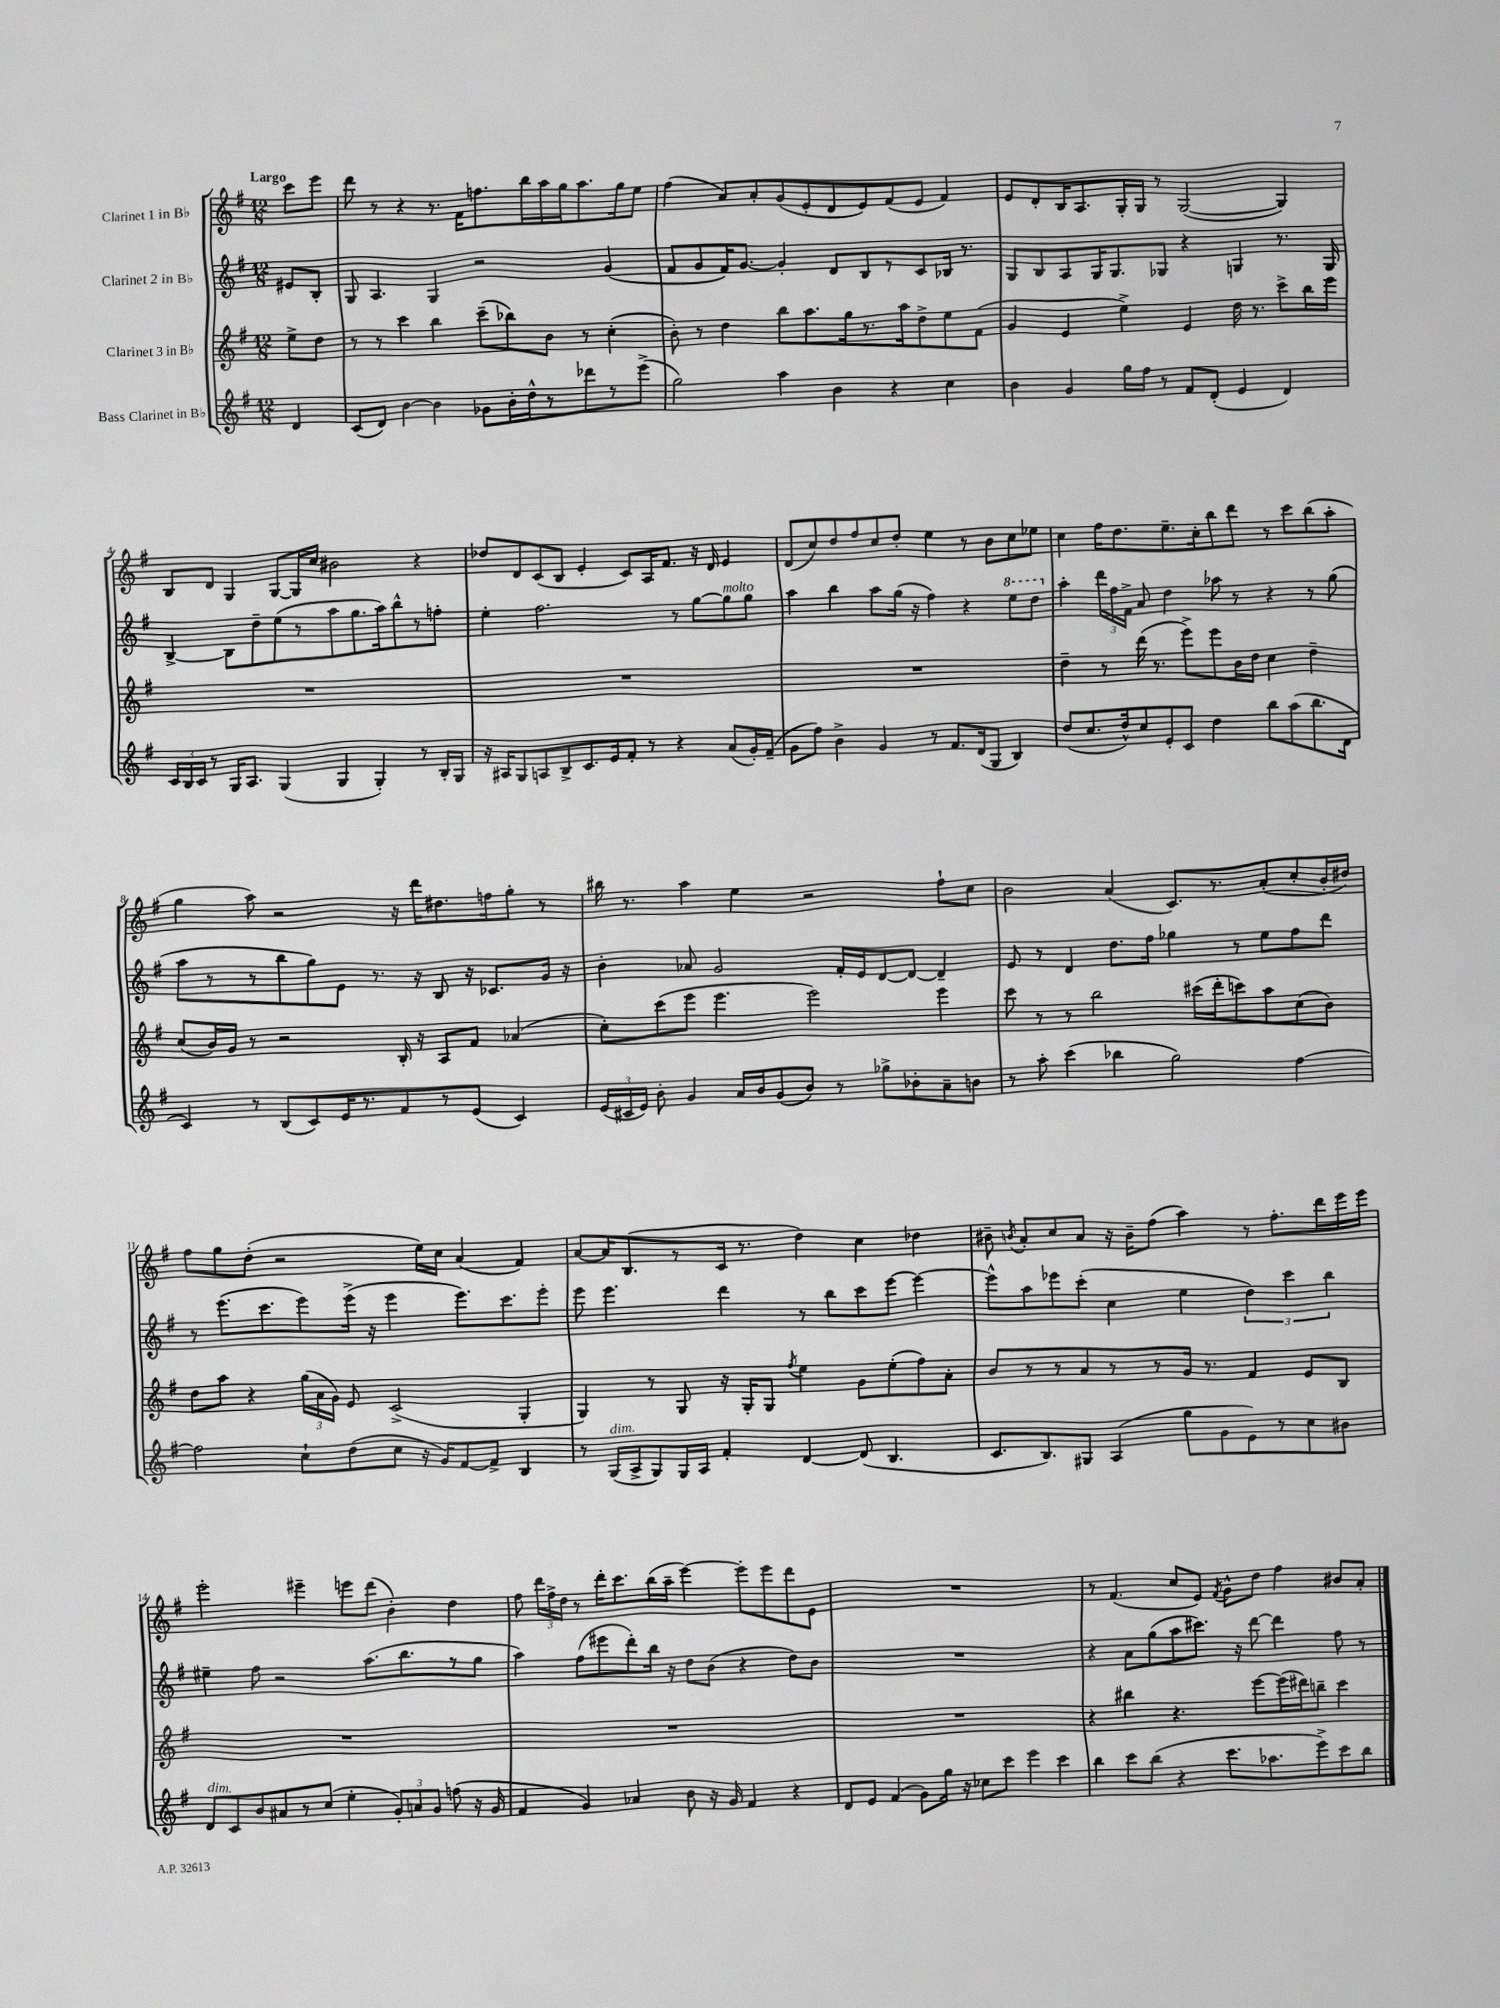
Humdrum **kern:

**kern	**kern	**kern	**kern
*staff4	*staff3	*staff2	*staff1
*clefG2	*clefG2	*clefG2	*clefG2
*k[f#]	*k[f#]	*k[f#]	*k[f#]
*M12/8	*M12/8	*M12/8	*M12/8
4d	8ee^	8e#	8ccc
.	8dd	8B'	8eee
=	=	=	=
(8c	8r	8G	8ddd
8d)	8r	4.A	8r
[4b	4ccc	.	4r
4b]	4bb	4G	8.r
.	.	.	16f#
8g-	(8ccc~	2r	8.ff
16b'	8bb-)	.	.
16dd^^	.	.	16bb
8r	8b	.	16aa
.	.	.	16gg
8ddd-	8r	.	8.aa
8r	(4cc'	(4g	.
.	.	.	16gg
(8eee^	.	.	8ee
=	=	=	=
2gg)	8b')	8f#	(4ff#
.	8r	8g	.
.	4dd	16f#)	8a)
.	.	[8.g	.
.	.	.	8a'
4aa	8bb	4g']	(8g
.	8.aa	.	8e'
4b	.	8d	8d
.	16gg	.	.
.	8.r	8B	8e)
4r	.	8r	(8f#
.	16aa	.	.
.	8dd^	8c	8e
4cc	8ee	16B-	4f#)
.	.	8.r	.
.	(8f#	.	.
=	=	=	=
4b	4g	8G	8e
.	.	8B	8d'
4g	4e	8A	16B
.	.	.	8.A
.	.	16G	.
.	.	8.G	.
16gg	4ee^)	.	16G'
16ff#	.	.	16G
8r	.	8G-	8r
8f#	4e	4r	([2G
(8d'	.	.	.
4e	16dd	4G	.
.	8.r	.	.
4d)	8ccc^	8.r	4G])
.	16bb	.	.
.	16eee	16G	.
=	=	=	=
24c	1.r	[4B^	8B
24B	.	.	.
24c	.	.	.
8r	.	.	8d
16G	.	8B]	4G
8.A	.	.	.
.	.	8dd~	.
(4G	.	(8ee	[8G
.	.	8r	16G]
.	.	.	16cc
4G	.	8aa	2b#
.	.	8.gg	.
4G')	.	.	.
.	.	16aa)	.
.	.	8bb^^	.
8r	.	8r	4r
16B'	.	8ff'	.
16G	.	.	.
=	=	=	=
16r	1.r	4ee'	8dd-
16A#	.	.	.
8G	.	.	8d
8A	.	2.ff#	(8c
8B^	.	.	8B
8.c	.	.	4e'
16e	.	.	.
8f#'	.	.	8c)
8r	.	.	16A
.	.	.	8.f#
4r	.	8r	.
.	.	[8gg	16r
.	.	.	16d
(8a	.	8gg]	4e
16g')	.	8gg	.
(16f#~	.	.	.
=	=	=	=
8g	1.r	4aa	(8d
8ff#)	.	.	8cc)
4b^	.	4bb	8dd
.	.	.	8ff#
4g	.	8aa	8cc
.	.	(16gg	8dd'
.	.	16r	.
8r	.	4ff#)	4ee
8.f#	.	.	.
.	.	4r	8r
(16d	.	.	.
8G	.	.	8b
4B)	.	8eee	8cc
.	.	8ddd	8ee-
=	=	=	=
(8dd	4dd~	4aa'	4cc
8.cc	.	.	.
.	8r	24ddd	16ff#
.	.	24ff#	.
16dd^^)	.	.	8.dd
.	.	24f#^	.
8cc	(16ddd	8a	.
.	8.r	.	.
8e'	.	4dd	8.ee~
8c	8eee^)	.	.
.	.	.	16cc'
4dd	8eee	8aa-	8bb
.	16b	8r	8ddd
.	16dd	.	.
8bb	4cc	4r	8r
(8aa	.	.	8ccc
8.bb	4dd~	8r	(8bb
.	.	(8gg	8aa'
16d	.	.	.
=	=	=	=
4c)	(8cc	8aa	4gg
.	16b)	8r	.
.	16g	.	.
8r	8r	8r	8aa)
(8B	2r	8bb	2r
8c)	.	8gg)	.
16e	.	8e	.
8.r	.	.	.
.	.	8.r	.
8f#	16B'	.	16r
.	16r	16r	16ddd
8r	8A	8B	8.dd#
(8e	8f#	16r	.
.	.	8.c-	16ff
4c)	(4a-	.	8gg'
.	.	16g	8r
.	.	16r	.
=	=	=	=
(24e	8cc')	4b'	16bb#
24c#	.	.	.
.	.	.	8.r
24e)	.	.	.
8b'	(8ccc	.	.
4g	8eee	8a-	4aa
.	4.eee	2g	.
16a	.	.	4ee
16b	.	.	.
(8g	.	.	.
8b)	2eee)	.	2r
8r	.	16f#'	.
.	.	16e	.
8gg-^	.	[8d	.
8b-'	.	8d_	.
8a~	4eee	4d~]	8ff#`
8b	.	.	8cc
=	=	=	=
8r	8ccc	8e	2b
8aa'	8r	8r	.
(4ccc	8r	4d	.
.	2bb	.	.
4bb-	.	8.dd	(4a
.	.	16ff#	.
2gg)	.	4gg-	8.c)
.	(16ccc#	.	.
.	16ddd'	.	8.r
.	8ccc)	8r	.
.	8aa	8ee	(8a'
[4ff#	(8cc	8ff#	8cc'
.	8b)	8ddd	16b'
.	.	.	16dd#)
=	=	=	=
2ff#]	8dd	8r	8ff#
.	8aa	(8.eee	8gg
.	4r	.	(8dd'
.	.	8.ccc	.
.	.	.	2r
8cc`	(24gg	8eee)	.
.	24a	.	.
.	24g)	.	.
(8dd	8e	(16eee^	.
.	.	16r	.
8cc	(2c^	4eee	.
16r	.	.	16ee)
16g)	.	.	16cc
[8f#	.	8.eee)	(4a
8f#^]	.	.	.
.	.	8.ccc	.
4B	4G'	.	4f#)
.	.	8eee'	.
=	=	=	=
8r	4G)	8eee	[8a
(16G	.	4.eee	16a]
16A^	.	.	(8.B
8G)	8r	.	.
16G	8G	.	8r
16A	.	.	.
4f#'	16r	4ddd	16c
.	16G'	.	8.r
.	8G	.	.
.	8qff#	.	.
[4d	4ee	8r	4dd)
.	.	8bb	.
(8d]	8g	8ccc	4cc
4.B	(8ee'	[8eee	.
.	8ff#)	4eee_	4dd-
.	8a'	.	.
=	=	=	=
8.c	8b	8eee^^]	8b#~
.	.	.	8qb
.	8r	8aa	8a'
8.B)	.	.	.
.	8r	8eee-	8cc
8G#	8a	(8ccc'	8a
(4A	8r	4cc	16r
.	.	.	16b~
.	8r	.	(8ff#
8gg	16g	4ee	4aa)
.	8.r	.	.
8g	.	.	.
8e)	4f#	6dd)	8r
8r	.	.	8.ff#'
.	.	6ccc	.
8cc	8e	.	.
.	.	.	16ddd
.	.	6bb	.
8b#	8B	.	16eee
.	.	.	16eee
=	=	=	=
8d	1.r	4ee#~	2eee'
8c	.	.	.
8b	.	8ff#	.
8a#	.	2r	.
8r	.	.	4eee#~
(8cc	.	.	.
4ee'	.	.	8eee
.	.	(8.aa	(8ddd
12g')	.	.	4b')
.	.	8.bb	.
12a	.	.	.
12g	.	.	.
(8ff	.	8r	4dd
16r	.	8gg	.
16g	.	.	.
=	=	=	=
4f#	1.r	4aa)	8ff#
.	.	.	24ddd
.	.	.	24ff#^
.	.	.	24dd
4g)	.	(8ff#	8r
.	.	8eee#	16ddd'
.	.	.	8.ccc
4a-	.	8ddd')	.
.	.	16bb	(16bb
.	.	16r	16aa~
8b	.	8dd	[4eee)
16r	.	(8b	.
16g	.	.	.
4f#	.	4r	8eee']
.	.	.	8eee
4r	.	8dd)	8ddd
.	.	8b	8e
=	=	=	=
8d	1.r	1.r	1.r
8e	.	.	.
(4f#	.	.	.
8g)	.	.	.
16gg	.	.	.
16r	.	.	.
8cc-	.	.	.
8ccc	.	.	.
4eee	.	.	.
4ccc	.	.	.
=	=	=	=
4bb	4r	4r	8r
.	.	.	(4.f#
8ccc	4bb#	8a	.
(8bb	.	(8gg	.
4r	4.r	8aa	8cc
.	.	8.ccc#)	8e)
.	.	.	8qf#
8.ccc	.	.	8g^^
.	.	16r	.
.	[8eee	[8ddd	8dd
8.aa-	.	.	.
.	(16eee]	4ddd]	4ff#
.	16ddd#)	.	.
8eee^)	8bb~	.	.
8ccc	4ccc	8ff#	8b#
8bb	.	8r	8a'
==	==	==	==
*-	*-	*-	*-
